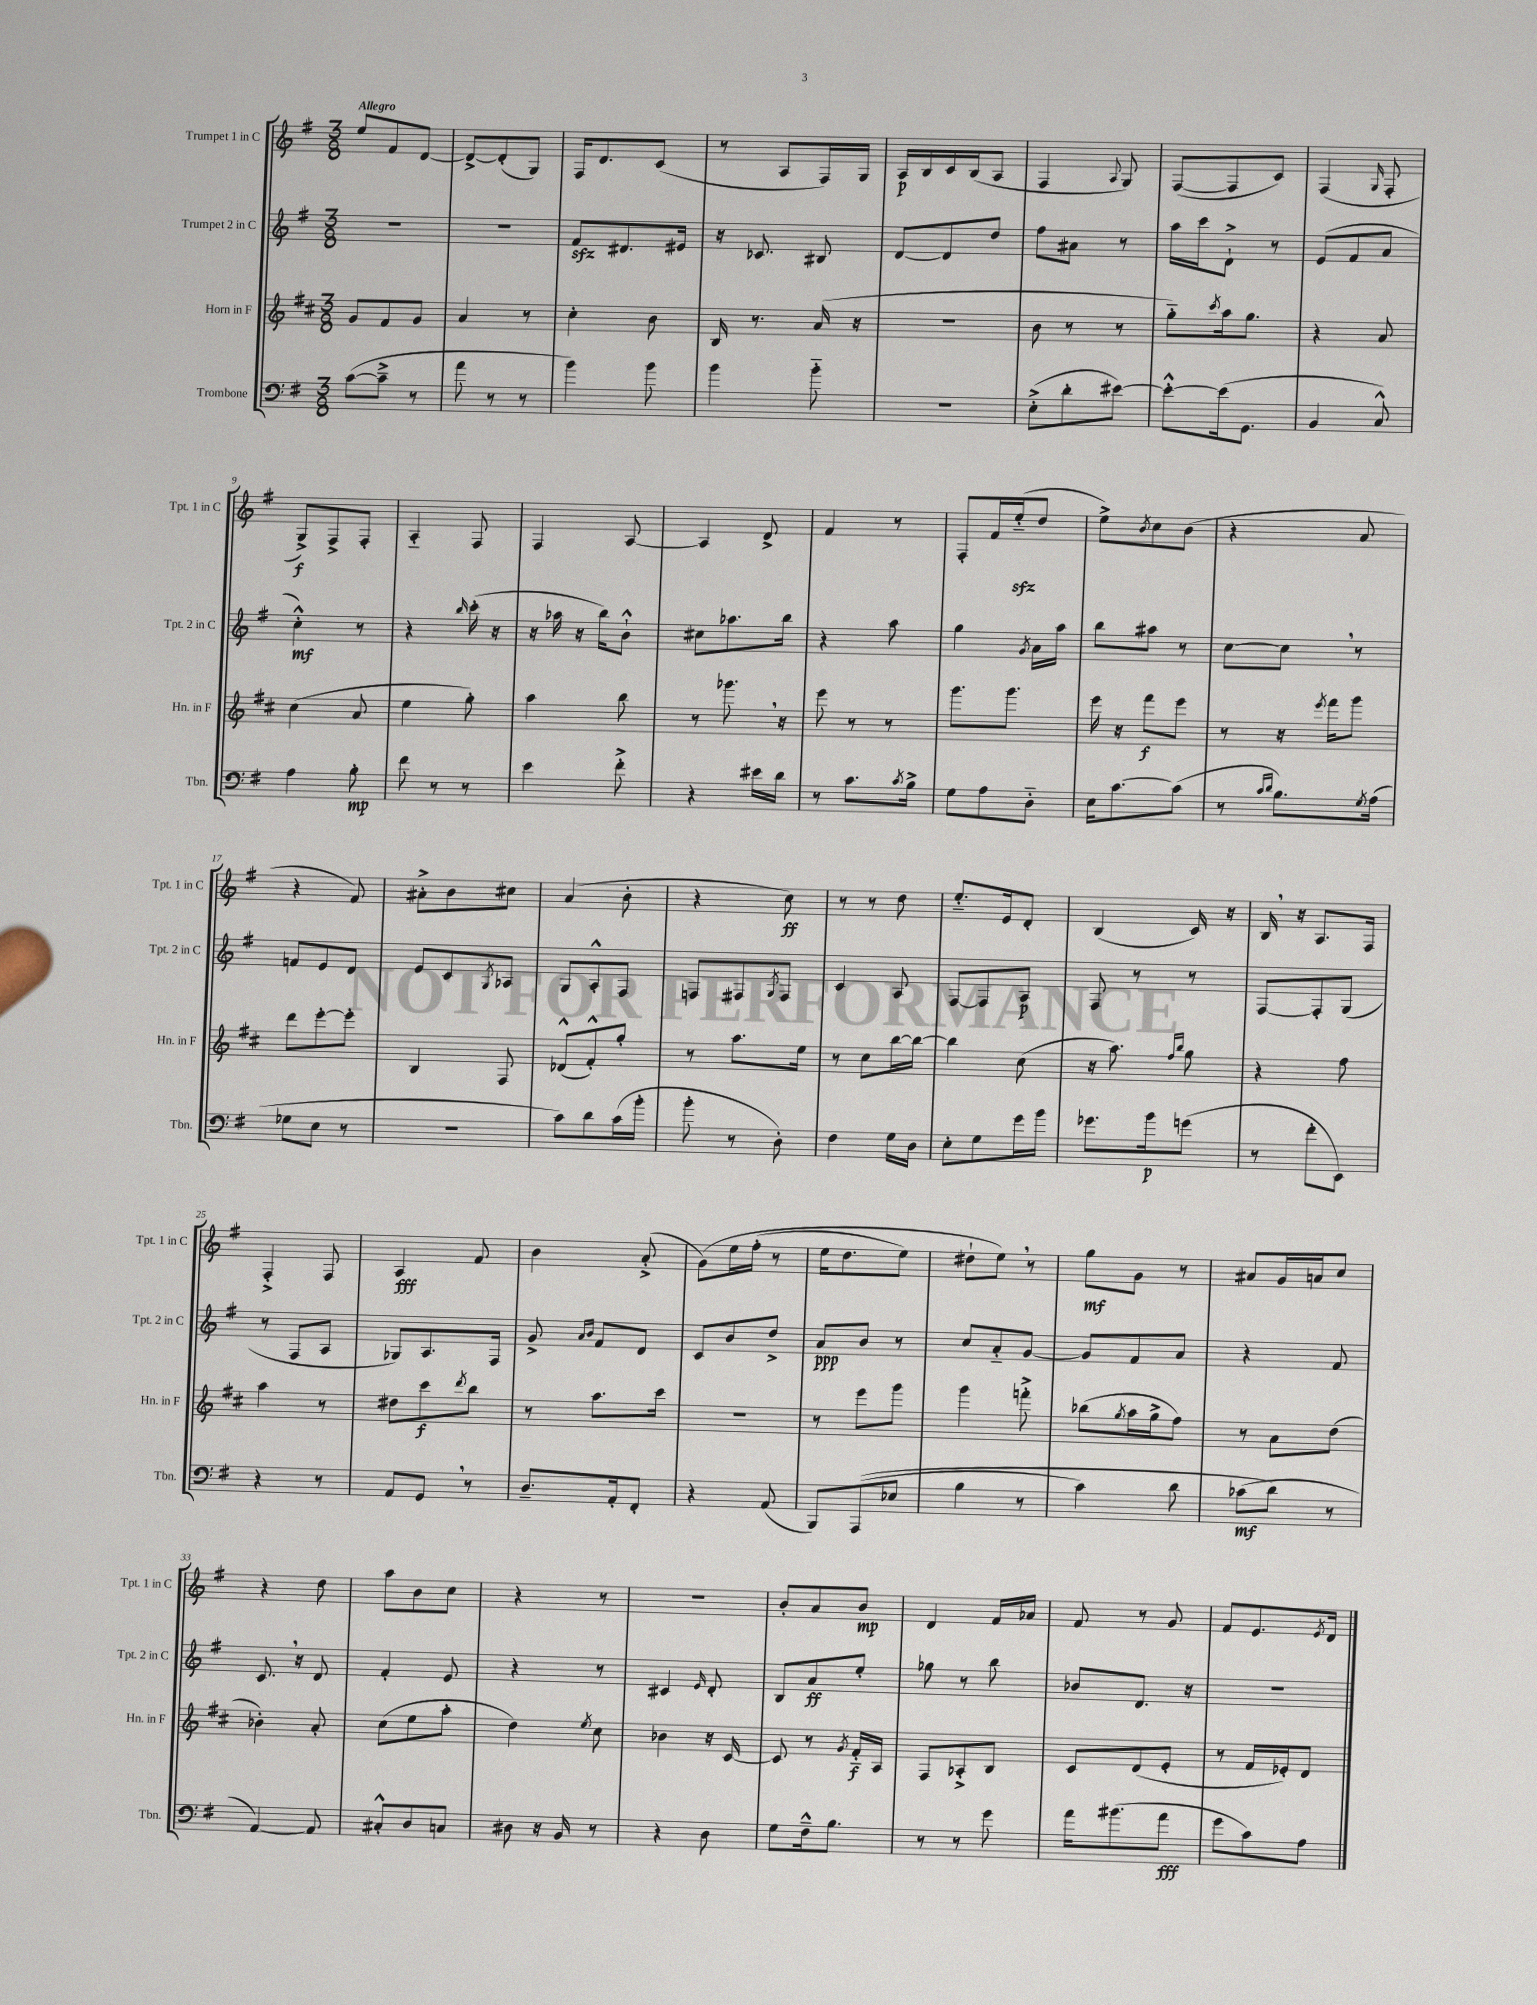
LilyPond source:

<<
\new StaffGroup <<
\new Staff = "s0" \with { instrumentName = "Trumpet 1 in C" shortInstrumentName = "Tpt. 1 in C" } {
    \clef treble \key g \major \numericTimeSignature \time 3/8 \tempo "Allegro"
    e''8 fis'8 d'8~ |
    d'8~-> d'8-.( g8) |
    fis16 d'8. c'8( |
    r8 a8 fis16) g16 |
    a16\p b16 c'16 b16( a8 |
    fis4 \appoggiatura { a8 } g8) |
    fis8~( fis8 c'8) |
    fis4( \grace { g16 } fis8-. |
    g8->\f) fis8-> fis8-. |
    a4-_ fis8 |
    fis4 a8~ |
    a4 d'8-> |
    fis'4 r8 |
    fis8-. fis'16 e''16-_\sfz( d''8 |
    e''8->) \acciaccatura { b'8 } c''8 b'8( |
    r4 a'8 |
    r4 fis'8) |
    ais'8-.-> b'8 cis''8 |
    a'4( b'8-. |
    r4 c''8\ff) |
    r8 r8 d''8 |
    e''8.-_ e'16 d'8-. |
    b4( c'16) r16 |
    b16 \breathe r16 a8. fis16 |
    fis4-.-> fis8 |
    a4\fff fis'8 |
    b'4 a'8-.->( |
    g'8)\( e''16 fis''16-.( r8 |
    e''16 d''8. e''8) |
    dis''8-! e''8\) \breathe r8 |
    g''8\mf g'8 r8 |
    ais'8 g'16 a'16 c''8 |
    r4 d''8 |
    a''8 b'8 c''8 |
    r4 r8 |
    R4. |
    b'8-. a'8 b'8\mp |
    d'4 fis'16 aes'16 |
    fis'8 r8 g'8 |
    fis'8 e'8. \acciaccatura { e'8 } d'16 \bar "|." |
}
\new Staff = "s1" \with { instrumentName = "Trumpet 2 in C" shortInstrumentName = "Tpt. 2 in C" } {
    \clef treble \key g \major \numericTimeSignature \time 3/8
    R4. |
    R4. |
    fis'8\sfz dis'8. eis'16 |
    r16 ces'8. bis8 |
    d'8~ d'8 d''8 |
    fis''8 ais'8 r8 |
    a''16 c'''16 d'8-!-> r8 |
    e'8( fis'8 a'8 |
    c''4-.-^\mf) r8 |
    r4 \grace { b''16 } c'''16-.( r16 |
    r16 aes''16 r16 b''16) b'8-!-^ |
    cis''8 aes''8. b''16 |
    r4 a''8 |
    g''4 \acciaccatura { g'8 } a'16 a''16 |
    b''8 ais''8 r8 |
    c''8~ c''8 \breathe r8 |
    f'8 e'8 d'8 |
    e'8 c'8 \acciaccatura { g8 } aes8 |
    g8 a8-.-^ fis8 |
    f8 fis8 \acciaccatura { g8 } fis8 |
    c'4 a8 |
    fis8~ fis8 a8\p |
    fis8 r8 r8 |
    fis8~ fis8-. g8( |
    r8 fis8 a8 |
    ges8) a8. fis16 |
    g'8-> \grace { a'16 b'16 } fis'8 d'8 |
    c'8 b'8 d''8-> |
    a'8\ppp b'8 r8 |
    c''8 a'8-_ g'8~ |
    g'8 fis'8 a'8 |
    r4 fis'8 |
    c'8. \breathe r16 d'8 |
    fis'4-. e'8 |
    r4 r8 |
    cis'4 \grace { e'16 } d'8-. |
    b8 a'8\ff e''8-. |
    ges''8 r8 b''8 |
    bes'8 d'8. r16 |
    R4. \bar "|." |
}
\new Staff = "s2" \with { instrumentName = "Horn in F" shortInstrumentName = "Hn. in F" } {
    \clef treble \key d \major \numericTimeSignature \time 3/8
    g'8 fis'8 g'8 |
    a'4 r8 |
    cis''4-. b'8 |
    b16 r8. a'16( r16 |
    R4. |
    b'8 r8 r8 |
    g''8-_) \acciaccatura { cis'''8 } a''16 g''8. |
    r4 a'8 |
    cis''4( a'8 |
    e''4 g''8-.) |
    a''4 b''8 |
    r8 ges'''8. \breathe r16 |
    e'''8 r8 r8 |
    g'''8. g'''8. |
    e'''16 r16 fis'''8\f e'''8 |
    r8 r16 \acciaccatura { e'''8 } fis'''16 g'''8 |
    d'''8 e'''8~-. e'''8-. |
    b4 fis8 |
    des'8-^( fis'8-.-^) g''8-. |
    r8 a''8. e''16 |
    r8 cis''8 b''16~ b''16~ |
    b''4 cis''8( |
    r16 a''8.) \grace { fis''16 b''16 } g''8 |
    r4 fis''8 |
    a''4 r8 |
    dis''8 cis'''8\f \acciaccatura { d'''8 } b''8 |
    r8 a''8. cis'''16 |
    R4. |
    r8 e'''8 g'''8 |
    g'''4 f'''8-.-> |
    bes''8( \acciaccatura { g''8 } a''16 g''16-> fis''8) |
    r8 a'8 d''8( |
    bes'4-.) a'8-. |
    cis''8( e''8 a''8-. |
    d''4) \acciaccatura { e''8 } cis''8 |
    bes'4 r16 cis'16~ |
    cis'8 r8 \acciaccatura { g'8 } fis'16-_\f a16 |
    fis8 aes8-.-> b8 |
    cis'8 d'8( e'8-. |
    r8 fis'16 ees'16-.) d'8 \bar "|." |
}
\new Staff = "s3" \with { instrumentName = "Trombone" shortInstrumentName = "Tbn." } {
    \clef bass \key g \major \numericTimeSignature \time 3/8
    c'8~( c'8---> r8 |
    a'8 r8 r8 |
    b'4) b'8 |
    b'4 b'8-_ |
    R4. |
    e8-.->( d'8-. eis'8~) |
    eis'8~-.-^ eis'16( g,8. |
    b,4 c8-^) |
    a4 b8-.\mp |
    fis'8 r8 r8 |
    e'4 fis'8-.-> |
    r4 eis'16 d'16 |
    r8 c'8. \acciaccatura { c'8 } b16-> |
    g8 a8 d8-_ |
    e16 c'8.~ c'8( |
    r8 \grace { c'16 d'16 } b8.) \acciaccatura { g8 } a16( |
    ges8 e8 r8 |
    R4. |
    c'8) d'8 c'16( b'16-. |
    b'8-. r8 d8-.) |
    fis4 g16 d16 |
    e8-. g8 g'16 b'16 |
    ges'8. b'16\p g'8( |
    r8 fis'8-. e,8) |
    r4 r8 |
    a,8 g,8 \breathe r8 |
    d8.-- a,16-. fis,8-. |
    r4 a,8( |
    b,,8) a,,8(\( ees8 |
    b4 r8 |
    c'4) d'8 |
    ces'8\mf( d'8\) r8 |
    a,4~) a,8 |
    cis8-.-^ d8 c8 |
    dis8 r16 b,16 r8 |
    r4 d8 |
    g8 fis16---^ b8. |
    r8 r8 g'8 |
    a'16 bis'8.( a'8\fff |
    g'8 c'8) a8 \bar "|." |
}
>>
>>
